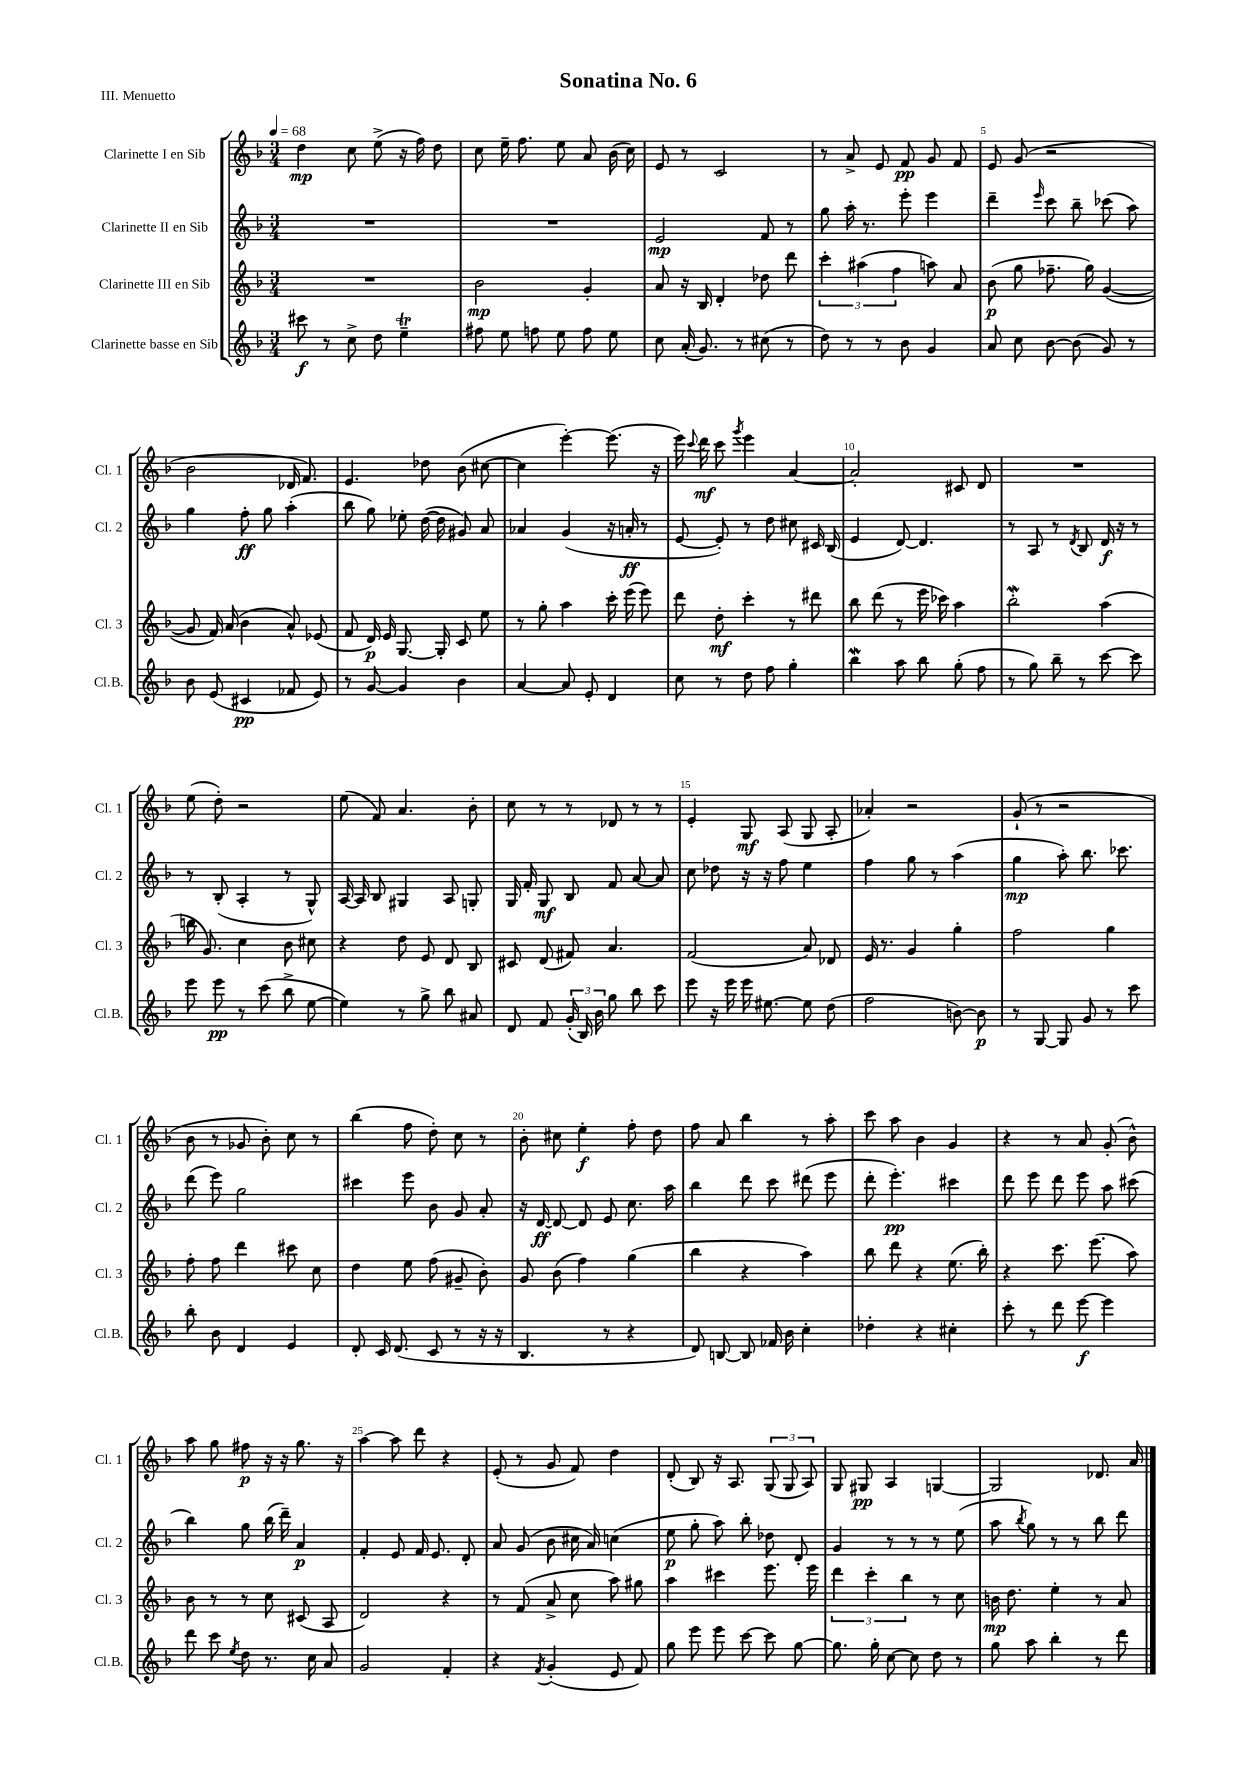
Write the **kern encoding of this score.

**kern	**dynam	**kern	**dynam	**kern	**dynam	**kern	**dynam
*part4	*part4	*part3	*part3	*part2	*part2	*part1	*part1
*staff4	*staff4	*staff3	*staff3	*staff2	*staff2	*staff1	*staff1
*I"Clarinette basse en Sib	*	*I"Clarinette III en Sib	*	*I"Clarinette II en Sib	*	*I"Clarinette I en Sib	*
*I'Cl.B.	*	*I'Cl. 3	*	*I'Cl. 2	*	*I'Cl. 1	*
*clefG2	*	*clefG2	*	*clefG2	*	*clefG2	*
*k[b-]	*	*k[b-]	*	*k[b-]	*	*k[b-]	*
*M3/4	*	*M3/4	*	*M3/4	*	*M3/4	*
*MM68	*	*MM68	*	*MM68	*	*MM68	*
=1	=1	=1	=1	=1	=1	=1	=1
8ccc#X\	f	2.r	.	2.r	.	4dd\	mp
8r	.	.	.	.	.	.	.
8cc^\	.	.	.	.	.	8cc\	.
8dd\	.	.	.	.	.	(8ee^\	.
4eet~\	.	.	.	.	.	16r	.
.	.	.	.	.	.	16ff\)	.
.	.	.	.	.	.	8dd\	.
=2	=2	=2	=2	=2	=2	=2	=2
8ff#X\	.	2b-\	mp	2.r	.	8cc\	.
8ee\	.	.	.	.	.	16ee~\	.
.	.	.	.	.	.	8.ff\	.
8ffn\	.	.	.	.	.	.	.
8ee\	.	.	.	.	.	8ee\	.
8ff\	.	4g'/	.	.	.	8a/	.
8ee\	.	.	.	.	.	(16b-\	.
.	.	.	.	.	.	16cc\)	.
=3	=3	=3	=3	=3	=3	=3	=3
8cc\	.	8a/	.	2e/	mp	8e/	.
(16a'/	.	16r	.	.	.	8r	.
8.g/)	.	16B-/	.	.	.	.	.
.	.	4d'/	.	.	.	2c/	.
8r	.	.	.	.	.	.	.
(8cc#X\	.	8dd-X\	.	8f/	.	.	.
8r	.	8ddd\	.	8r	.	.	.
=4	=4	=4	=4	=4	=4	=4	=4
8dd\)	.	6ccc'\	.	8gg\	.	8r	.
8r	.	.	.	16aa'\	.	8a^/	.
.	.	(6aa#X\	.	.	.	.	.
.	.	.	.	8.r	.	.	.
8r	.	.	.	.	.	8e/	.
.	.	6ff\	.	.	.	.	.
8b-\	.	.	.	8eee'\	.	8f/	pp
4g/	.	8aan\)	.	4eee\	.	8g/	.
.	.	8a/	.	.	.	8f/	.
=5	=5	=5	=5	=5	=5	=5	=5
8a/	.	(8b-\	p	4ddd~\	.	8e/	.
8cc\	.	8gg\	.	.	.	(8g/	.
.	.	.	.	16qqeee/	.	.	.
[8b-\	.	8.ff-X~\	.	8ccc\	.	2r	.
(8b-\]	.	.	.	8bb-~\	.	.	.
.	.	16gg\)	.	.	.	.	.
8g/)	.	([4g/	.	(8ccc-X\	.	.	.
8r	.	.	.	8aa\)	.	.	.
!!LO:LB:g=z
=6	=6	=6	=6	=6	=6	=6	=6
8b-\	.	8g/]	.	4gg\	.	2b-\	.
(8e/	.	16f/)	.	.	.	.	.
.	.	(16a/	.	.	.	.	.
4c#X/	pp	4b-\	.	8ff'\	ff	.	.
.	.	.	.	8gg\	.	.	.
8f-X/	.	8a^^/)	.	(4aa'\	.	16d-X/	.
.	.	.	.	.	.	8.f/)	.
8e/)	.	(8e-X/	.	.	.	.	.
=7	=7	=7	=7	=7	=7	=7	=7
8r	.	8f/	.	8bb-\	.	4.e/	.
[8g/	.	16d/)	p	8gg\)	.	.	.
.	.	16e/	.	.	.	.	.
4g/]	.	[8.G/	.	8ee-X'\	.	.	.
.	.	.	.	([16dd\	.	8dd-X\	.
.	.	16G'/]	.	16dd\]	.	.	.
4b-\	.	8c/	.	8g#X/)	.	(8b-\	.
.	.	8ee\	.	8a/	.	[8cc#X\	.
=8	=8	=8	=8	=8	=8	=8	=8
[4a/	.	8r	.	4a-X/	.	4cc#\]	.
.	.	8gg'\	.	.	.	.	.
8a/]	.	4aa\	.	(4g/	.	[4eee'\)	.
8e'/	.	.	.	.	.	.	.
4d/	.	16ccc'\	.	16r	.	(8.eee\]	.
.	.	(16eee\	.	16an'/	ff	.	.
.	.	8eee\)	.	8r	.	.	.
.	.	.	.	.	.	16r	.
=9	=9	=9	=9	=9	=9	=9	=9
8cc\	.	8ddd\	.	[8e/	.	16eee\)	.
.	.	.	.	.	.	8qqccc/	.
.	.	.	.	.	.	16ddd\	mf
8r	.	8dd'\	mf	8e'/])	.	8ccc\	.
.	.	.	.	.	.	8qggg/	.
8dd\	.	4ccc'\	.	8r	.	4eee\	.
8ff\	.	.	.	8dd\	.	.	.
4gg'\	.	8r	.	8cc#X\	.	[4a/	.
.	.	8ddd#X\	.	16c#X/	.	.	.
.	.	.	.	(16B-/	.	.	.
=10	=10	=10	=10	=10	=10	=10	=10
4bb-w\	.	8bb-\	.	4e/	.	2a'/]	.
.	.	(8ddd\	.	.	.	.	.
8aa\	.	8r	.	[8d/)	.	.	.
8bb-\	.	16eee\	.	4.d/]	.	.	.
.	.	16ccc-X\)	.	.	.	.	.
(8gg'\	.	4aa\	.	.	.	8c#X/	.
8ff\	.	.	.	.	.	8d/	.
=11	=11	=11	=11	=11	=11	=11	=11
8r	.	2bb-w'\	.	8r	.	2.r	.
8gg\)	.	.	.	8A/	.	.	.
8bb-~\	.	.	.	8r	.	.	.
.	.	.	.	8qd/	.	.	.
8r	.	.	.	8B-/	.	.	.
[8ccc\	.	(4aa\	.	16d/	f	.	.
.	.	.	.	16r	.	.	.
8ccc\]	.	.	.	8r	.	.	.
!!LO:LB:g=z
=12	=12	=12	=12	=12	=12	=12	=12
8eee\	.	16bbn\	.	8r	.	(8ee\	.
.	.	8.g/)	.	.	.	.	.
8eee\	pp	.	.	(8B-'/	.	8dd'\)	.
8r	.	4cc\	.	4A'/	.	2r	.
(8ccc\	.	.	.	.	.	.	.
8bb-^\	.	8b-\	.	8r	.	.	.
[8ee\	.	8cc#X\	.	8G^^/)	.	.	.
=13	=13	=13	=13	=13	=13	=13	=13
4ee\])	.	4r	.	[16A/	.	(8ee\	.
.	.	.	.	16A/]	.	.	.
.	.	.	.	8B-/	.	8f/)	.
8r	.	8dd\	.	4G#X/	.	4.a/	.
8gg^\	.	8e/	.	.	.	.	.
8bb-\	.	8d/	.	8A/	.	.	.
8a#X/	.	8B-/	.	8Gn'/	.	8b-'\	.
=14	=14	=14	=14	=14	=14	=14	=14
8d/	.	8c#X/	.	16G/	.	8cc\	.
.	.	.	.	16f'/	.	.	.
8f/	.	(8d/	.	8G/	mf	8r	.
(24g'/	.	8f#X/)	.	8B-/	.	8r	.
24B-/)	.	.	.	.	.	.	.
24b-\	.	.	.	.	.	.	.
8gg\	.	4.a/	.	8f/	.	8d-X/	.
8bb-\	.	.	.	[8a/	.	8r	.
8ccc\	.	.	.	8a/]	.	8r	.
=15	=15	=15	=15	=15	=15	=15	=15
8eee\	.	(2f/	.	8cc\	.	4e'/	.
16r	.	.	.	8dd-X\	.	.	.
16eee\	.	.	.	.	.	.	.
16eee\	.	.	.	16r	.	8G/	mf
[8.ee#X\	.	.	.	16r	.	.	.
.	.	.	.	8ff\	.	(8A/	.
8ee#\]	.	8a/)	.	4ee\	.	8G/	.
(8dd\	.	8d-X/	.	.	.	8A'/	.
=16	=16	=16	=16	=16	=16	=16	=16
2ff\	.	16e/	.	4ff\	.	4a-X'/)	.
.	.	8.r	.	.	.	.	.
.	.	4g/	.	8gg\	.	2r	.
.	.	.	.	8r	.	.	.
[8bn\)	.	4gg'\	.	(4aa\	.	.	.
8b\]	p	.	.	.	.	.	.
=17	=17	=17	=17	=17	=17	=17	=17
8r	.	2ff\	.	4gg\	mp	(8g`/	.
[8G/	.	.	.	.	.	8r	.
8G/]	.	.	.	8aa'\)	.	2r	.
8g/	.	.	.	8.bb-\	.	.	.
8r	.	4gg\	.	.	.	.	.
.	.	.	.	8.ccc-X\	.	.	.
8ccc\	.	.	.	.	.	.	.
!!LO:LB:g=z
=18	=18	=18	=18	=18	=18	=18	=18
8bb-'\	.	8ff'\	.	(8ddd\	.	8b-\	.
8b-\	.	8ff\	.	8eee\)	.	8r	.
4d/	.	4ddd\	.	2gg\	.	8g-X/	.
.	.	.	.	.	.	8b-'\)	.
4e/	.	8ccc#X\	.	.	.	8cc\	.
.	.	8cc\	.	.	.	8r	.
=19	=19	=19	=19	=19	=19	=19	=19
8d'/	.	4dd\	.	4ccc#X\	.	(4bb-\	.
16c/	.	.	.	.	.	.	.
(8.d/	.	.	.	.	.	.	.
.	.	8ee\	.	8eee\	.	8ff\	.
8c/	.	(8ff\	.	8b-\	.	8dd'\)	.
8r	.	8g#X~/	.	8g/	.	8cc\	.
16r	.	8b-'\)	.	8a'/	.	8r	.
16r	.	.	.	.	.	.	.
=20	=20	=20	=20	=20	=20	=20	=20
4.B-/	.	8g/	.	16r	.	8b-'\	.
.	.	.	.	[16d/	ff	.	.
.	.	(8b-\	.	8d/_	.	8cc#X\	.
.	.	4ff\)	.	8d/]	.	4ee'\	f
8r	.	.	.	8e/	.	.	.
4r	.	(4gg\	.	8.cc\	.	8ff'\	.
.	.	.	.	.	.	8dd\	.
.	.	.	.	16aa\	.	.	.
=21	=21	=21	=21	=21	=21	=21	=21
8d/)	.	4bb-\	.	4bb-\	.	8ff\	.
[8Bn/	.	.	.	.	.	8a/	.
8B/]	.	4r	.	8ddd\	.	4bb-\	.
16f-X/	.	.	.	8ccc\	.	.	.
16b-\	.	.	.	.	.	.	.
4cc'\	.	4aa\)	.	(8ddd#X\	.	8r	.
.	.	.	.	8eee\	.	8aa'\	.
=22	=22	=22	=22	=22	=22	=22	=22
4dd-X'\	.	8bb-\	.	8ddd'\	.	8ccc\	.
.	.	8ddd\	.	4.eee'\)	pp	8aa\	.
4r	.	4r	.	.	.	4b-\	.
4cc#X'\	.	(8.ee\	.	4ccc#X\	.	4g/	.
.	.	16bb-'\)	.	.	.	.	.
=23	=23	=23	=23	=23	=23	=23	=23
8ccc'\	.	4r	.	8ddd\	.	4r	.
8r	.	.	.	8eee\	.	.	.
8ddd\	.	8.ccc\	.	8ddd\	.	8r	.
[8eee\	f	.	.	8eee\	.	8a/	.
.	.	(8.eee\	.	.	.	.	.
4eee\]	.	.	.	8aa\	.	(8g'/	.
.	.	8aa\)	.	(8ccc#X\	.	8b-^^\)	.
!!LO:LB:g=z
=24	=24	=24	=24	=24	=24	=24	=24
8ddd\	.	8b-\	.	4bb-\)	.	8aa\	.
8ccc\	.	8r	.	.	.	8gg\	.
8qee/	.	.	.	.	.	.	.
8dd\	.	8r	.	8gg\	.	8ff#X\	p
8.r	.	8cc\	.	(16bb-\	.	16r	.
.	.	.	.	16ddd~\)	.	16r	.
.	.	(8c#X/	.	4a/	p	8.gg\	.
16cc\	.	.	.	.	.	.	.
8a/	.	8A/	.	.	.	.	.
.	.	.	.	.	.	16r	.
=25	=25	=25	=25	=25	=25	=25	=25
2g/	.	2d/)	.	4f'/	.	[4aa\	.
.	.	.	.	8e/	.	8aa\]	.
.	.	.	.	16f/	.	8ddd\	.
.	.	.	.	8.e/	.	.	.
4f'/	.	4r	.	.	.	4r	.
.	.	.	.	8d'/	.	.	.
=26	=26	=26	=26	=26	=26	=26	=26
4r	.	8r	.	8a/	.	(8e'/	.
.	.	(8f/	.	(8g/	.	8r	.
8qf/	.	.	.	.	.	.	.
(4g'/	.	8a^/	.	8b-\	.	8g/	.
.	.	8cc\	.	16cc#X\	.	8f/)	.
.	.	.	.	16a/)	.	.	.
8e/	.	8aa\)	.	(4ccn\	.	4dd\	.
8f/)	.	8gg#X\	.	.	.	.	.
=27	=27	=27	=27	=27	=27	=27	=27
8gg\	.	4aa\	.	8ee\	p	(8d'/	.
8eee\	.	.	.	8gg'\	.	8B-/)	.
8eee\	.	4ccc#X\	.	8aa\)	.	16r	.
.	.	.	.	.	.	8.A/	.
[8ccc\	.	.	.	8bb-'\	.	.	.
8ccc\]	.	8.eee\	.	8dd-X\	.	(12G/	.
.	.	.	.	.	.	12G/	.
[8gg\	.	.	.	8d'/	.	.	.
.	.	.	.	.	.	12A/)	.
.	.	16eee\	.	.	.	.	.
=28	=28	=28	=28	=28	=28	=28	=28
8.gg\]	.	6ddd\	.	4g/	.	8G/	.
.	.	.	.	.	.	8G#X/	pp
.	.	6ccc'\	.	.	.	.	.
16gg'\	.	.	.	.	.	.	.
[8cc\	.	.	.	8r	.	4A/	.
.	.	6bb-\	.	.	.	.	.
8cc\]	.	.	.	8r	.	.	.
8dd\	.	8r	.	8r	.	[4Gn/	.
8r	.	8cc\	.	(8ee\	.	.	.
=29	=29	=29	=29	=29	=29	=29	=29
8gg\	.	16bn\	mp	8aa\	.	2G/]	.
.	.	8.dd\	.	.	.	.	.
.	.	.	.	8qbb-/	.	.	.
8aa\	.	.	.	8gg\)	.	.	.
4bb-'\	.	4ee'\	.	8r	.	.	.
.	.	.	.	8r	.	.	.
8r	.	8r	.	8bb-\	.	8.d-X/	.
8ddd\	.	8a/	.	8ddd\	.	.	.
.	.	.	.	.	.	16a/	.
==	==	==	==	==	==	==	==
*-	*-	*-	*-	*-	*-	*-	*-
